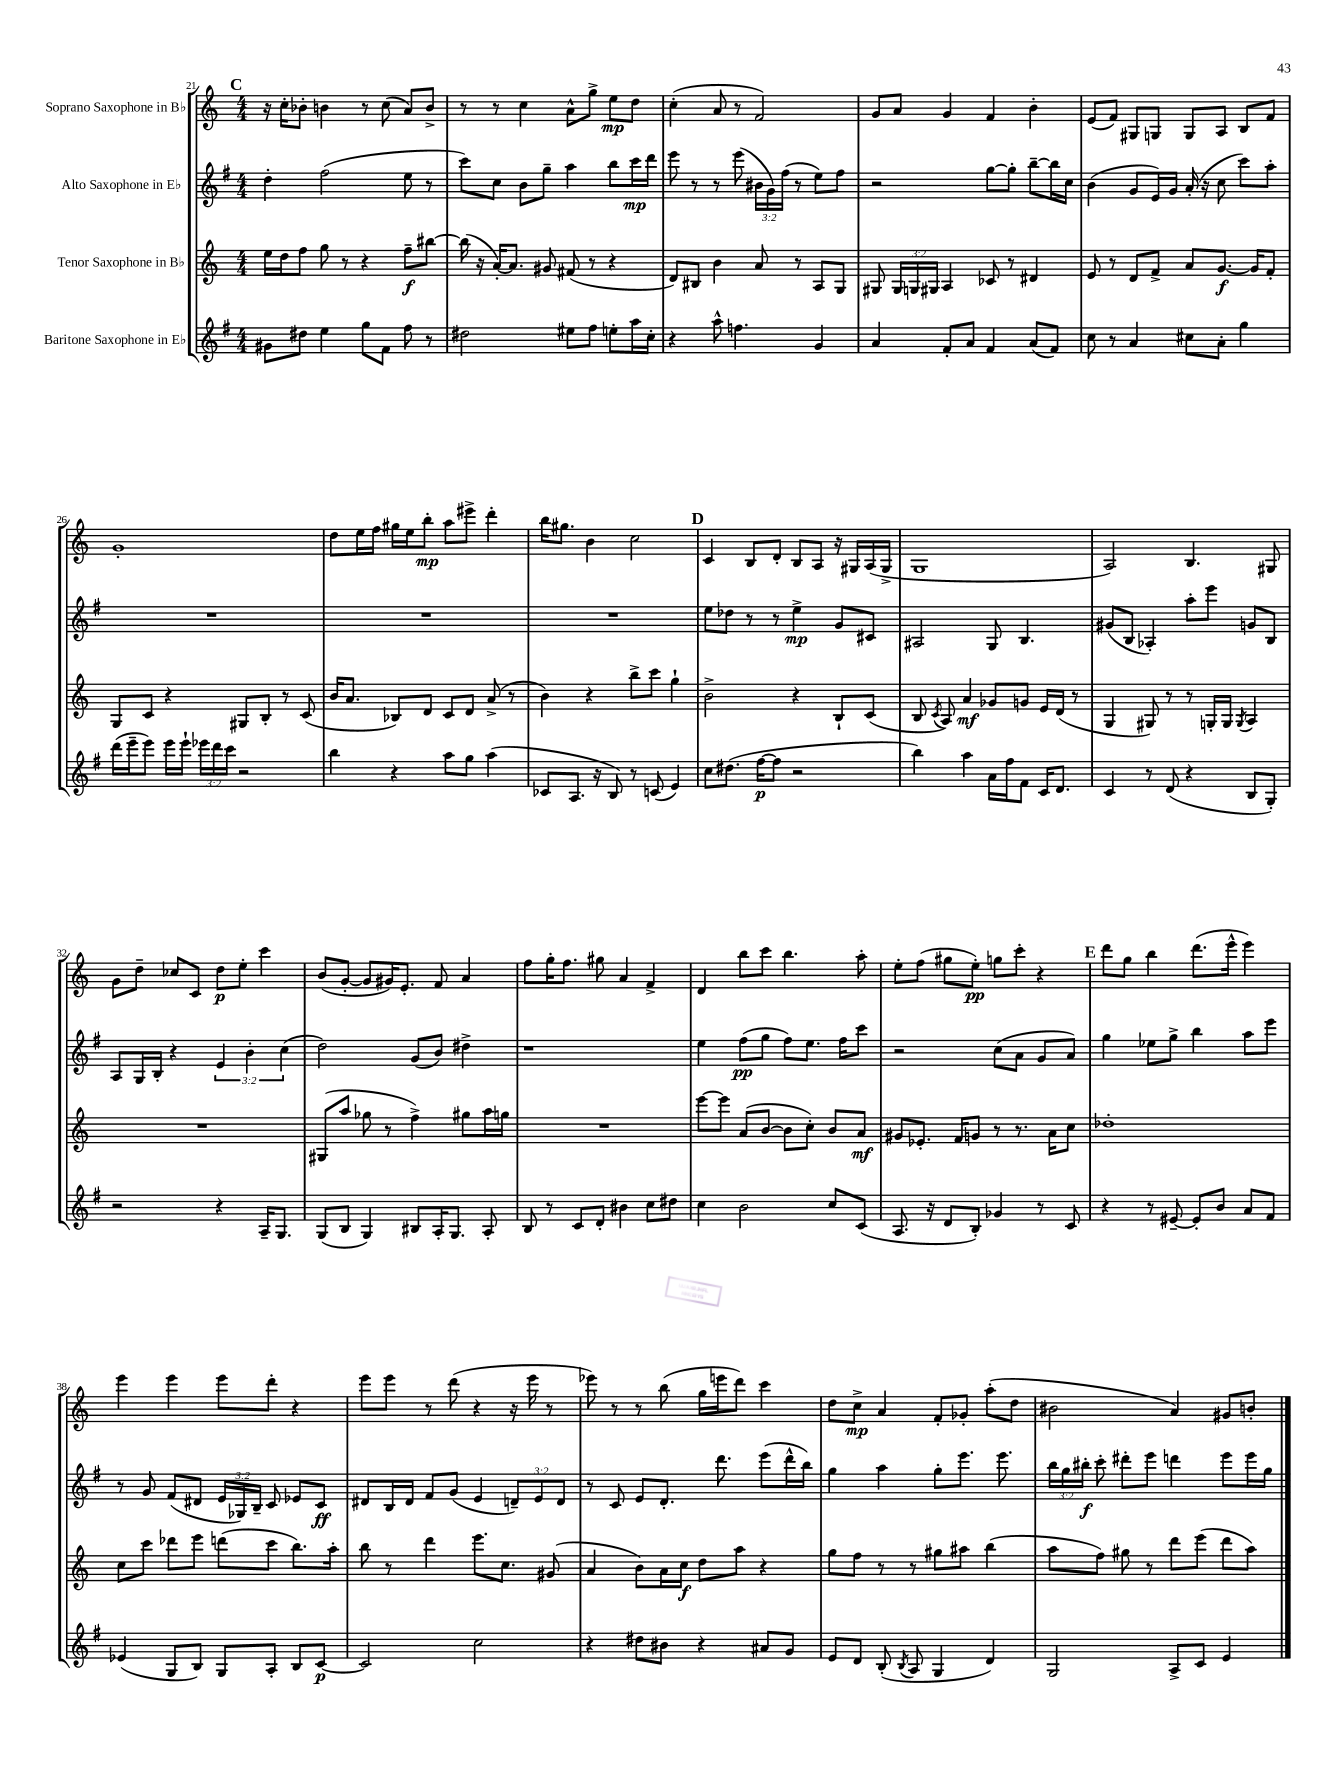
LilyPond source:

<<
\new StaffGroup <<
\new Staff = "s0" \with { instrumentName = "Soprano Saxophone in Bb" } {
    \clef treble \key c \major \numericTimeSignature \time 4/4
    \autoBeamOff \mark \markup { \bold "C" } r16 c''16[-. bes'8]-. b'4 r8 c''8( a'8[) b'8]-> |
    r8 r8 c''4 a'8[-^ g''8]-> e''8[\mp d''8] |
    c''4-.( a'8 r8 f'2) |
    g'8[ a'8] g'4 f'4 b'4-. |
    e'8[( f'8]) gis8[ g8] g8[ a8] b8[ f'8] |
    g'1-. |
    d''8[ e''16 f''16] gis''16[ e''16 b''8]-.\mp a''8[ eis'''8]-> d'''4-. |
    b''16[ gis''8.] b'4 c''2 |
    \mark \markup { \bold "D" } c'4 b8[ d'8]-. b8[ a8] r16 gis16[ a16( gis16]-> |
    g1 |
    a2) b4. gis8 |
    g'8[ d''8]-- ces''8[ c'8] d''8[\p e''8]-. c'''4 |
    b'8[( g'8]~-. g'8[ gis'16) e'8.]-. f'8 a'4 |
    f''8[ g''16-. f''8.] gis''8 a'4 f'4-> |
    d'4 b''8[ c'''8] b''4. a''8-. |
    e''8[-. f''8]( gis''8[ e''8]-.\pp) g''8[ c'''8]-. r4 |
    \mark \markup { \bold "E" } d'''8[ g''8] b''4 d'''8.[( e'''16]-^ e'''4) |
    e'''4 e'''4 e'''8[ d'''8]-. r4 |
    e'''8[ e'''8] r8 d'''8( r4 r16 e'''16 r8 |
    ees'''8) r8 r8 b''8( g''16[ e'''16 d'''8]) c'''4 |
    d''8[ c''8]->\mp a'4 f'8[-. ges'8]-. a''8[-.( d''8] |
    bis'2 a'4) gis'8[ b'8]-. \bar "|." |
}
\new Staff = "s1" \with { instrumentName = "Alto Saxophone in Eb" } {
    \clef treble \key g \major \numericTimeSignature \time 4/4 \override Staff.TupletNumber.text = #tuplet-number::calc-fraction-text
    \autoBeamOff \mark \markup { \bold "C" } d''4-. fis''2( e''8 r8 |
    c'''8[) c''8] b'8[ g''8]-- a''4 b''8[ c'''16\mp d'''16] |
    e'''8 r8 r8 e'''8( \tuplet 3/2 { bis'16[ g'16) fis''16]( } r8 e''8[) fis''8] |
    r2 g''8[~ g''8]-. b''8[~-- b''16 c''16] |
    b'4( g'8[ e'16) g'16] a'16-.( r16 c''8 c'''8[) a''8]-. |
    R1 |
    R1 |
    R1 |
    \mark \markup { \bold "D" } e''8[ des''8] r8 r8 e''4->\mp g'8[ cis'8] |
    ais2 g8 b4. |
    gis'8[( b8] aes4-.) a''8[-. e'''8] g'8[ b8] |
    a8[ g16 b16]-. r4 \tuplet 3/2 { e'4 b'4-. c''4( } |
    d''2) g'8[( b'8]) dis''4-> |
    r1 |
    e''4 fis''8[\pp( g''8] fis''8[) e''8.] fis''16[ c'''8] |
    r2 c''8[( a'8] g'8[ a'8]) |
    \mark \markup { \bold "E" } g''4 ees''8[ g''8]-> b''4 a''8[ e'''8] |
    r8 g'8 fis'8[( dis'8] \tuplet 3/2 { e'16[ ges16) b16]-- } c'8 ees'8[ c'8]\ff |
    dis'8[ b16 dis'16] fis'8[ g'8]( e'4 \tuplet 3/2 { d'8[--) e'8 d'8] } |
    r8 c'8 e'8[ d'8.]-. d'''8. e'''8[( d'''16-^ b''16]) |
    g''4 a''4 g''8[-. e'''8.] e'''8. |
    \tuplet 3/2 { b''16[ g''16 bis''16]-.\f } c'''8-. dis'''8[-. e'''8] d'''4 e'''8[ e'''16 g''16] \bar "|." |
}
\new Staff = "s2" \with { instrumentName = "Tenor Saxophone in Bb" } {
    \clef treble \key c \major \numericTimeSignature \time 4/4 \override Staff.TupletNumber.text = #tuplet-number::calc-fraction-text
    \autoBeamOff \mark \markup { \bold "C" } e''16[ d''16 f''8] g''8 r8 r4 f''8[--\f bis''8]~ |
    bis''16( r16 a'16[~-.) a'8.] gis'8 fis'8( r8 r4 |
    d'8[) bis8] b'4 a'8 r8 a8[ g8] |
    gis8 \tuplet 3/2 { gis16[ g16 gis16] } a4 ces'8 r8 dis'4 |
    e'8 r8 d'8[ f'8]-> a'8[ g'8.]~\f g'16[ f'8]-. |
    g8[ c'8] r4 gis8[ b8]-. r8 c'8( |
    b'16[ a'8.] bes8[) d'8] c'8[ d'8] a'8->( r8 |
    b'4) r4 b''8[-> c'''8] g''4-! |
    \mark \markup { \bold "D" } b'2-> r4 b8[-! c'8]( |
    b8 \acciaccatura { c'8 } a8) a'4\mf ges'8[ g'8] e'16[ d'16]( r8 |
    g4 gis8) r8 r8 g16[-. g16] \acciaccatura { g8 } a4 |
    R1 |
    gis8[( a''8] ges''8 r8 f''4->) gis''8[ a''16 g''16] |
    R1 |
    e'''8[~ e'''8] a'8[( b'8]~ b'8[ c''8]-.) b'8[ a'8]\mf |
    gis'8[ ees'8.]-. f'16[ g'8] r8 r8. a'16[ c''8] |
    \mark \markup { \bold "E" } des''1-. |
    c''8[ c'''8] des'''8[ e'''8] d'''8[( c'''8] b''8.[) a''16]-. |
    b''8 r8 d'''4 e'''8.[ c''8.] gis'8( |
    a'4 b'8[) a'16 c''16]\f d''8[ a''8] r4 |
    g''8[ f''8] r8 r8 gis''8[ ais''8] b''4( |
    a''8[ f''8]) gis''8 r8 d'''8[ e'''8]( d'''8[ a''8]) \bar "|." |
}
\new Staff = "s3" \with { instrumentName = "Baritone Saxophone in Eb" } {
    \clef treble \key g \major \numericTimeSignature \time 4/4 \override Staff.TupletNumber.text = #tuplet-number::calc-fraction-text
    \autoBeamOff \mark \markup { \bold "C" } gis'8[ dis''8] e''4 g''8[ fis'8] fis''8 r8 |
    dis''2 eis''8[ fis''8] e''8[-. a''16 c''16]-. |
    r4 a''8-^ f''4. g'4 |
    a'4 fis'8[-. a'8] fis'4 a'8[( fis'8]) |
    c''8 r8 a'4 cis''8[ a'8]-. g''4 |
    d'''16[( e'''16-- e'''8]) e'''16[ e'''16]-! \tuplet 3/2 { ees'''16[ d'''16 c'''16] } r2 |
    b''4 r4 a''8[ g''8] a''4( |
    ces'8[ a8.] r16 b8) r8 c'8( e'4) |
    \mark \markup { \bold "D" } c''8[ dis''8.]( fis''16[~\p fis''8] r2 |
    b''4) a''4 a'16[ fis''16 fis'8] c'16[ d'8.] |
    c'4 r8 d'8( r4 b8[ g8]-.) |
    r2 r4 a16[-- g8.] |
    g8[( b8] g4) bis8[ a16-. g8.] a8-. |
    b8 r8 c'8[ d'8]-. bis'4 c''8[ dis''8] |
    c''4 b'2 c''8[ c'8]( |
    a8. r16 d'8[ b8]-.) ges'4 r8 c'8 |
    \mark \markup { \bold "E" } r4 r8 eis'8~-- eis'8[-. b'8] a'8[ fis'8] |
    ees'4( g8[ b8]) g8[ a8]-. b8[ c'8]~\p |
    c'2 c''2 |
    r4 dis''8[ bis'8] r4 ais'8[ g'8] |
    e'8[ d'8] b8-.( \acciaccatura { b8 } a8 g4 d'4) |
    g2 a8[-> c'8] e'4 \bar "|." |
}
>>
>>
\layout { \context { \Score currentBarNumber = #21 } }
